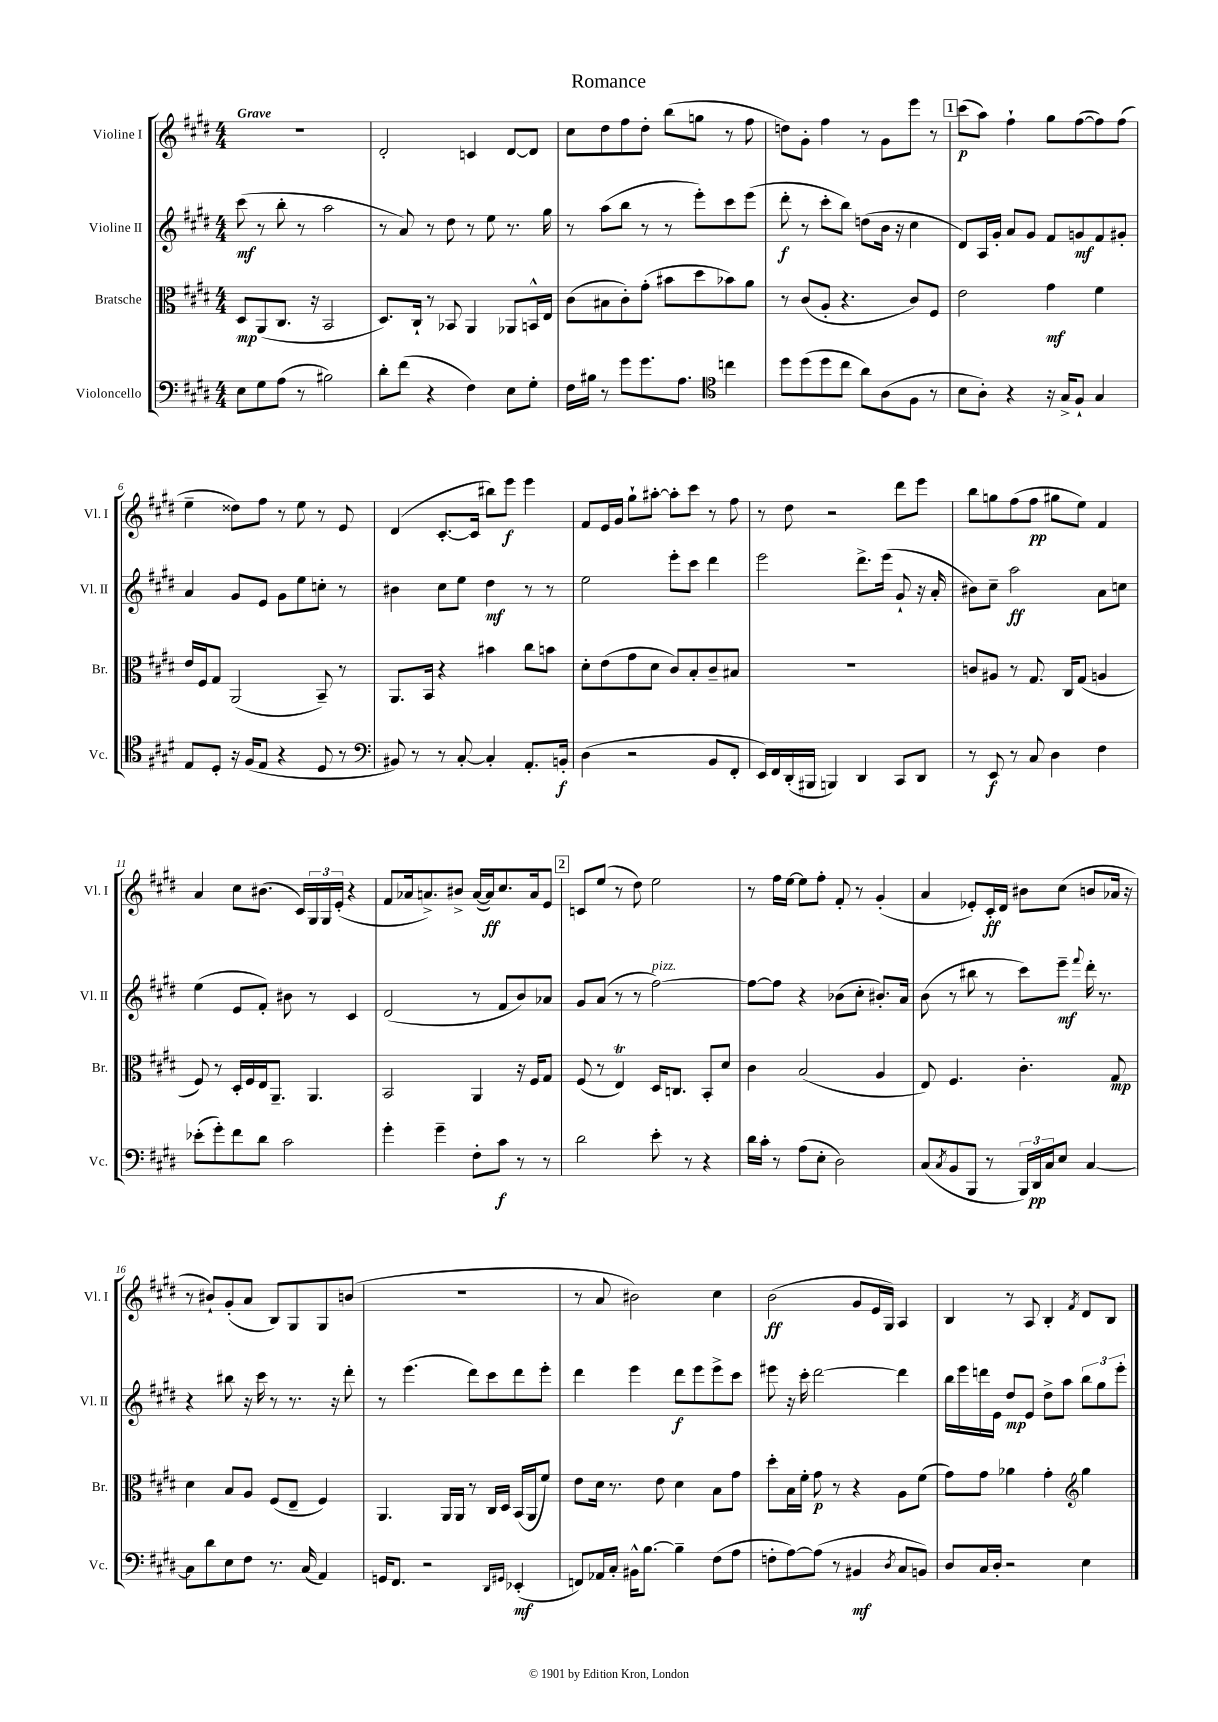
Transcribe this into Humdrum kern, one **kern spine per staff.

**kern	**dynam	**kern	**dynam	**kern	**dynam	**kern	**dynam
*part4	*part4	*part3	*part3	*part2	*part2	*part1	*part1
*staff4	*staff4	*staff3	*staff3	*staff2	*staff2	*staff1	*staff1
*I"Violoncello	*	*I"Bratsche	*	*I"Violine II	*	*I"Violine I	*
*I'Vc.	*	*I'Br.	*	*I'Vl. II	*	*I'Vl. I	*
*clefF4	*	*clefC3	*	*clefG2	*	*clefG2	*
*k[f#c#g#d#]	*	*k[f#c#g#d#]	*	*k[f#c#g#d#]	*	*k[f#c#g#d#]	*
*M4/4	*	*M4/4	*	*M4/4	*	*M4/4	*
=1	=1	=1	=1	=1	=1	=1	=1
!	!	!	!	!	!	!LO:TX:a:B:t=Grave	!
8E\L	.	8D#/L	mp	(8ccc#\	mf	1r	.
8G#\	.	(8AA/	.	8r	.	.	.
(8A\J	.	8.C#/J	.	8bb'\	.	.	.
8r	.	.	.	8r	.	.	.
.	.	16r	.	.	.	.	.
2B#X\)	.	2BB/	.	2aa\	.	.	.
=2	=2	=2	=2	=2	=2	=2	=2
8d#'\L	.	8.D#/L)	.	8r	.	2d#'/	.
(8f#\J	.	.	.	8a/)	.	.	.
.	.	16C#`/Jk	.	.	.	.	.
4r	.	8r	.	8r	.	.	.
.	.	8BB-X/	.	8dd#\	.	.	.
4F#\)	.	4AA/	.	8r	.	4cn/	.
.	.	.	.	8ee\	.	.	.
8E\L	.	8AA-X/L	.	8.r	.	[8d#/L	.
8G#'\J	.	16BBn^^/L	.	.	.	8d#/J]	.
.	.	16E/JJ	.	16gg#\	.	.	.
=3	=3	=3	=3	=3	=3	=3	=3
16F#\LL	.	(8c#\L	.	8r	.	8cc#\L	.
16B#X\JJ	.	.	.	.	.	.	.
8r	.	8B#X\	.	(8aa\L	.	8dd#\	.
8g#\L	.	8c#'\)	.	8bb\J	.	8ff#\	.
8.g#\	.	(8g#'\J	.	8r	.	8dd#'\J	.
.	.	8b#X\L	.	8r	.	(8bb\L	.
8.A\J	.	.	.	.	.	.	.
.	.	8dd#\	.	8eee'\L)	.	8ggn\J	.
*clefC4	*	*	*	*	*	*	*
4ccn\	.	8b-X\)	.	8ccc#\	.	8r	.
.	.	8a\J	.	(8eee\J	.	8ff#\	.
=4	=4	=4	=4	=4	=4	=4	=4
8dd#\L	.	8r	.	8ddd#'\	f	8ddn\L)	.
(8dd#\	.	(8c#/L	.	8r	.	8g#'\J	.
8dd#\	.	8A'/J	.	8ccc#'\L	.	4ff#\	.
8cc#\J	.	4.r	.	8bb\J)	.	.	.
8a\L)	.	.	.	(8ddn\L	.	8r	.
(8A\	.	.	.	16b\Jk	.	8g#\L	.
.	.	.	.	16r	.	.	.
8F#\J	.	8c#/L)	.	4cc#\	.	8eee\J	.
8r	.	8F#/J	.	.	.	8r	.
!!LO:REH:place=s1:t=1
=5	=5	=5	=5	=5	=5	=5	=5
8B\L	.	2e\	.	8d#/L)	.	(8ccc#\L	p
8A'\J)	.	.	.	16A/L	.	8aa\J)	.
.	.	.	.	16g#'/JJ	.	.	.
4r	.	.	.	8a/L	.	4ff#`\	.
.	.	.	.	8g#/J	.	.	.
16r	.	4g#\	mf	8f#/L	.	8gg#\L	.
16G#^/KL	.	.	.	.	.	.	.
8F#`/J	.	.	.	8gn/	mf	([8ff#\	.
4G#/	.	4f#\	.	8f#/	.	8ff#\])	.
.	.	.	.	8g#X'/J	.	(8ff#\J	.
!!LO:LB:g=z
=6	=6	=6	=6	=6	=6	=6	=6
8E/L	.	16e/LL	.	4a/	.	4ee~\	.
.	.	16F#/J	.	.	.	.	.
8D#'/J	.	8G#/J	.	.	.	.	.
16r	.	(2AA/	.	8g#/L	.	8dd##X\L)	.
(16F#/KL	.	.	.	.	.	.	.
8E/J	.	.	.	8e/J	.	8ff#\J	.
4r	.	.	.	8g#\L	.	8r	.
.	.	.	.	8ee\	.	8ee\	.
8D#/	.	8BB~/)	.	8ccn'\J	.	8r	.
8r	.	8r	.	8r	.	8e/	.
=7	=7	=7	=7	=7	=7	=7	=7
*clefF4	*	*	*	*	*	*	*
8BB#X/)	.	8.AA/L	.	4b#X\	.	(4d#/	.
8r	.	.	.	.	.	.	.
.	.	16BB/Jk	.	.	.	.	.
8r	.	4r	.	8cc#\L	.	[8.c#'/L	.
[8C#'/	.	.	.	8ee\J	.	.	.
.	.	.	.	.	.	16c#/Jk]	.
4C#'/]	.	4b#X\	.	4dd#\	mf	8bb#X\L)	.
.	.	.	.	.	.	8eee\J	f
8.AA'/L	.	8cc#\L	.	8r	.	4eee\	.
.	.	8bn\J	.	8r	.	.	.
16BBn'/Jk	f	.	.	.	.	.	.
=8	=8	=8	=8	=8	=8	=8	=8
(4D#\	.	8d#'\L	.	2ee\	.	8f#/L	.
.	.	(8e\	.	.	.	16e/L	.
.	.	.	.	.	.	16g#/JJ	.
2r	.	8g#\	.	.	.	8gg#`\L	.
.	.	8d#\J	.	.	.	[8aa#X'\J	.
.	.	8c#/L)	.	8eee'\L	.	8aa#'\L]	.
.	.	8B'/	.	8ccc#\J	.	8ccc#\J	.
8BB/L	.	8c#~/	.	4ddd#\	.	8r	.
8FF#'/J	.	8B#X/J	.	.	.	8ff#\	.
=9	=9	=9	=9	=9	=9	=9	=9
16EE/LL)	.	1r	.	2eee\	.	8r	.
16FF#/	.	.	.	.	.	.	.
(16DD#'/	.	.	.	.	.	8dd#\	.
16BBB#X/JJ	.	.	.	.	.	.	.
4BBBn/)	.	.	.	.	.	2r	.
4DD#/	.	.	.	8.ddd#^\L	.	.	.
.	.	.	.	(16eee\Jk	.	.	.
8CC#/L	.	.	.	8g#`/	.	8ddd#\L	.
8DD#/J	.	.	.	16r	.	8eee\J	.
.	.	.	.	16a'/	.	.	.
=10	=10	=10	=10	=10	=10	=10	=10
8r	.	8cn/L	.	8b#X\L)	.	8bb\L	.
8EE/	f	8A#X/J	.	8cc#~\J	.	8ggn\	.
8r	.	8r	.	2aa\	ff	(8ff#\	.
8C#/	.	8.G#/	.	.	.	8ff#\J	pp
4D#\	.	.	.	.	.	8gg#X\L	.
.	.	16C#/KL	.	.	.	.	.
.	.	(8G#/J	.	.	.	8ee\J)	.
4F#\	.	4An/	.	8a\L	.	4f#/	.
.	.	.	.	8ccn\J	.	.	.
!!LO:LB:g=z
=11	=11	=11	=11	=11	=11	=11	=11
(8e-X'\L	.	8F#/)	.	(4ee\	.	4a/	.
8g#'\)	.	8r	.	.	.	.	.
8f#\	.	16D#'/LL	.	8e/L	.	8cc#\L	.
.	.	16F#/	.	.	.	.	.
8d#\J	.	16E/J	.	8f#'/J)	.	(8.b#X\J	.
.	.	8.AA~/J	.	.	.	.	.
2c#\	.	.	.	8b#X\	.	.	.
.	.	.	.	.	.	16c#/LL)	.
.	.	4.AA/	.	8r	.	24G#/	.
.	.	.	.	.	.	24G#/	.
.	.	.	.	.	.	(24e'/JJ	.
.	.	.	.	4c#/	.	4r	.
=12	=12	=12	=12	=12	=12	=12	=12
4g#'\	.	2BB/	.	(2d#/	.	8f#/L	.
.	.	.	.	.	.	16a-X/k	.
.	.	.	.	.	.	8.an^/)	.
4g#~\	.	.	.	.	.	.	.
.	.	.	.	.	.	8b#X^/J	.
8F#'\L	.	4AA/	.	8r	.	([16a/LL	.
.	.	.	.	.	.	16a/J])	ff
8c#\J	f	.	.	8f#/L	.	8.cc#/	.
8r	.	16r	.	8b/)	.	.	.
.	.	16F#/KL	.	.	.	16a/k	.
8r	.	8G#/J	.	8a-X/J	.	8e/J	.
!!LO:REH:place=s1:t=2
=13	=13	=13	=13	=13	=13	=13	=13
2d#\	.	(8F#/	.	8g#/L	.	8cn/L	.
.	.	8r	.	(8a/J	.	(8ee/J	.
.	.	4ET/)	.	8r	.	8r	.
.	.	.	.	8r	.	8dd#\)	.
!	!	!	!	!LO:TX:a:i:t=pizz.	!	!	!
8e'\	.	16D#/KL	.	[2ff#\)	.	2ee\	.
.	.	8.Cn/J	.	.	.	.	.
8r	.	.	.	.	.	.	.
4r	.	8BB'/L	.	.	.	.	.
.	.	8d#/J	.	.	.	.	.
=14	=14	=14	=14	=14	=14	=14	=14
16d#\LL	.	4c#\	.	8ff#\L_	.	8r	.
16c#'\JJ	.	.	.	.	.	.	.
8r	.	.	.	8ff#\J]	.	16ff#\LL	.
.	.	.	.	.	.	[16ee\JJ	.
(8A\L	.	(2B/	.	4r	.	8ee\L]	.
8E'\J	.	.	.	.	.	8ff#'\J	.
2D#\)	.	.	.	(8b-X\L	.	8f#'/	.
.	.	.	.	8cc#'\J	.	8r	.
.	.	4A/	.	8.b#X'/L)	.	(4g#'/	.
.	.	.	.	16a/Jk	.	.	.
=15	=15	=15	=15	=15	=15	=15	=15
(8C#/L	.	8E/)	.	(8b\	.	4a/	.
8qC#/	.	.	.	.	.	.	.
8BB/	.	4.F#/	.	8r	.	.	.
8BBB/J	.	.	.	8bb#X\	.	8e-X'/L)	.
8r	.	.	.	8r	.	16c#'/L	ff
.	.	.	.	.	.	16d#/JJ	.
24BBB/LL)	.	4.c#'\	.	8ccc#\L)	.	8b#X\L	.
24DD#/	pp	.	.	.	.	.	.
24C#/J	.	.	.	.	.	.	.
8E/J	.	.	.	8eee~\J	mf	(8cc#\J	.
.	.	.	.	8qqfff#/	.	.	.
[4C#/	.	.	.	16ddd#'\	.	8bn/L	.
.	.	.	.	8.r	.	.	.
.	.	8G#/	mp	.	.	16a-X/Jk	.
.	.	.	.	.	.	16r	.
!!LO:LB:g=z
=16	=16	=16	=16	=16	=16	=16	=16
8C#\L]	.	4d#\	.	4r	.	8r	.
8d#\	.	.	.	.	.	8b#X`/L)	.
8E\	.	8B/L	.	8bb#X\	.	(8g#'/	.
8F#\J	.	8A/J	.	16r	.	8a/J	.
.	.	.	.	16ccc#\	.	.	.
8.r	.	(8F#/L	.	8r	.	8B/L)	.
.	.	8E~/J	.	8.r	.	8G#/	.
(16C#/	.	.	.	.	.	.	.
4AA/)	.	4F#/)	.	.	.	8G#/	.
.	.	.	.	16r	.	.	.
.	.	.	.	8ddd#'\	.	(8bn/J	.
=17	=17	=17	=17	=17	=17	=17	=17
16GGn/KL	.	4.AA/	.	8r	.	1r	.
8.FF#/J	.	.	.	.	.	.	.
.	.	.	.	(4.eee\	.	.	.
2r	.	.	.	.	.	.	.
.	.	16AA/LL	.	.	.	.	.
.	.	16AA/JJ	.	.	.	.	.
.	.	8r	.	8ddd#\L)	.	.	.
.	.	16C#/LL	.	8ccc#\	.	.	.
.	.	16D#/JJ	.	.	.	.	.
16qqDD#/LL	.	.	.	.	.	.	.
16qqGG#X/JJ	.	.	.	.	.	.	.
(4EE-X'/	mf	(16BB/LL	.	8ddd#\	.	.	.
.	.	16AA/J	.	.	.	.	.
.	.	8f#/J)	.	8eee'\J	.	.	.
=18	=18	=18	=18	=18	=18	=18	=18
8FFn/L)	.	8e\L	.	4ddd#\	.	8r	.
16AA-X/L	.	16d#\Jk	.	.	.	8a/	.
16C#'/JJ	.	8.r	.	.	.	.	.
16BB#X^^\KL	.	.	.	4eee\	.	2b#X\)	.
[8.B\J	.	.	.	.	.	.	.
.	.	8e\	.	.	.	.	.
4B~\]	.	4d#\	.	8ddd#\L	f	.	.
.	.	.	.	8eee\	.	.	.
(8F#\L	.	8B\L	.	8eee^\	.	4cc#\	.
8A\J	.	8g#\J	.	8ccc#\J	.	.	.
=19	=19	=19	=19	=19	=19	=19	=19
8Fn'\L	.	8dd#'\L	.	8eee#X\	.	(2b\	ff
[8A\)	.	16B\L	.	16r	.	.	.
.	.	16f#'\JJ	.	16ccc#'\	.	.	.
(8A\J]	.	8g#\	p	[2ddd#\	.	.	.
8r	.	8r	.	.	.	.	.
4BB#X/	mf	4r	.	.	.	8g#/L	.
.	.	.	.	.	.	16e/L	.
.	.	.	.	.	.	16G#/JJ)	.
8qD#/	.	.	.	.	.	.	.
8C#/L	.	8A\L	.	4ddd#\]	.	4A/	.
8BBn/J)	.	(8f#\J	.	.	.	.	.
=20	=20	=20	=20	=20	=20	=20	=20
8D#/L	.	8g#\L)	.	16bb\LL	.	4B/	.
.	.	.	.	16eee\	.	.	.
16C#/L	.	8g#\J	.	16dddn\	.	.	.
16D#'/JJ	.	.	.	16e\JJ	.	.	.
2r	.	4a-X\	.	8dd#/L	mp	8r	.
.	.	.	.	8e/J	.	8A/	.
.	.	4g#'\	.	8dd#^\L	.	4B'/	.
.	.	.	.	8aa\J	.	.	.
*	*	*clefG2	*	*	*	*	*
.	.	.	.	.	.	8qf#/	.
4E\	.	4gg#\	.	12bb\L	.	8d#/L	.
.	.	.	.	12gg#\	.	.	.
.	.	.	.	.	.	8B/J	.
.	.	.	.	12eee'\J	.	.	.
==	==	==	==	==	==	==	==
*-	*-	*-	*-	*-	*-	*-	*-
